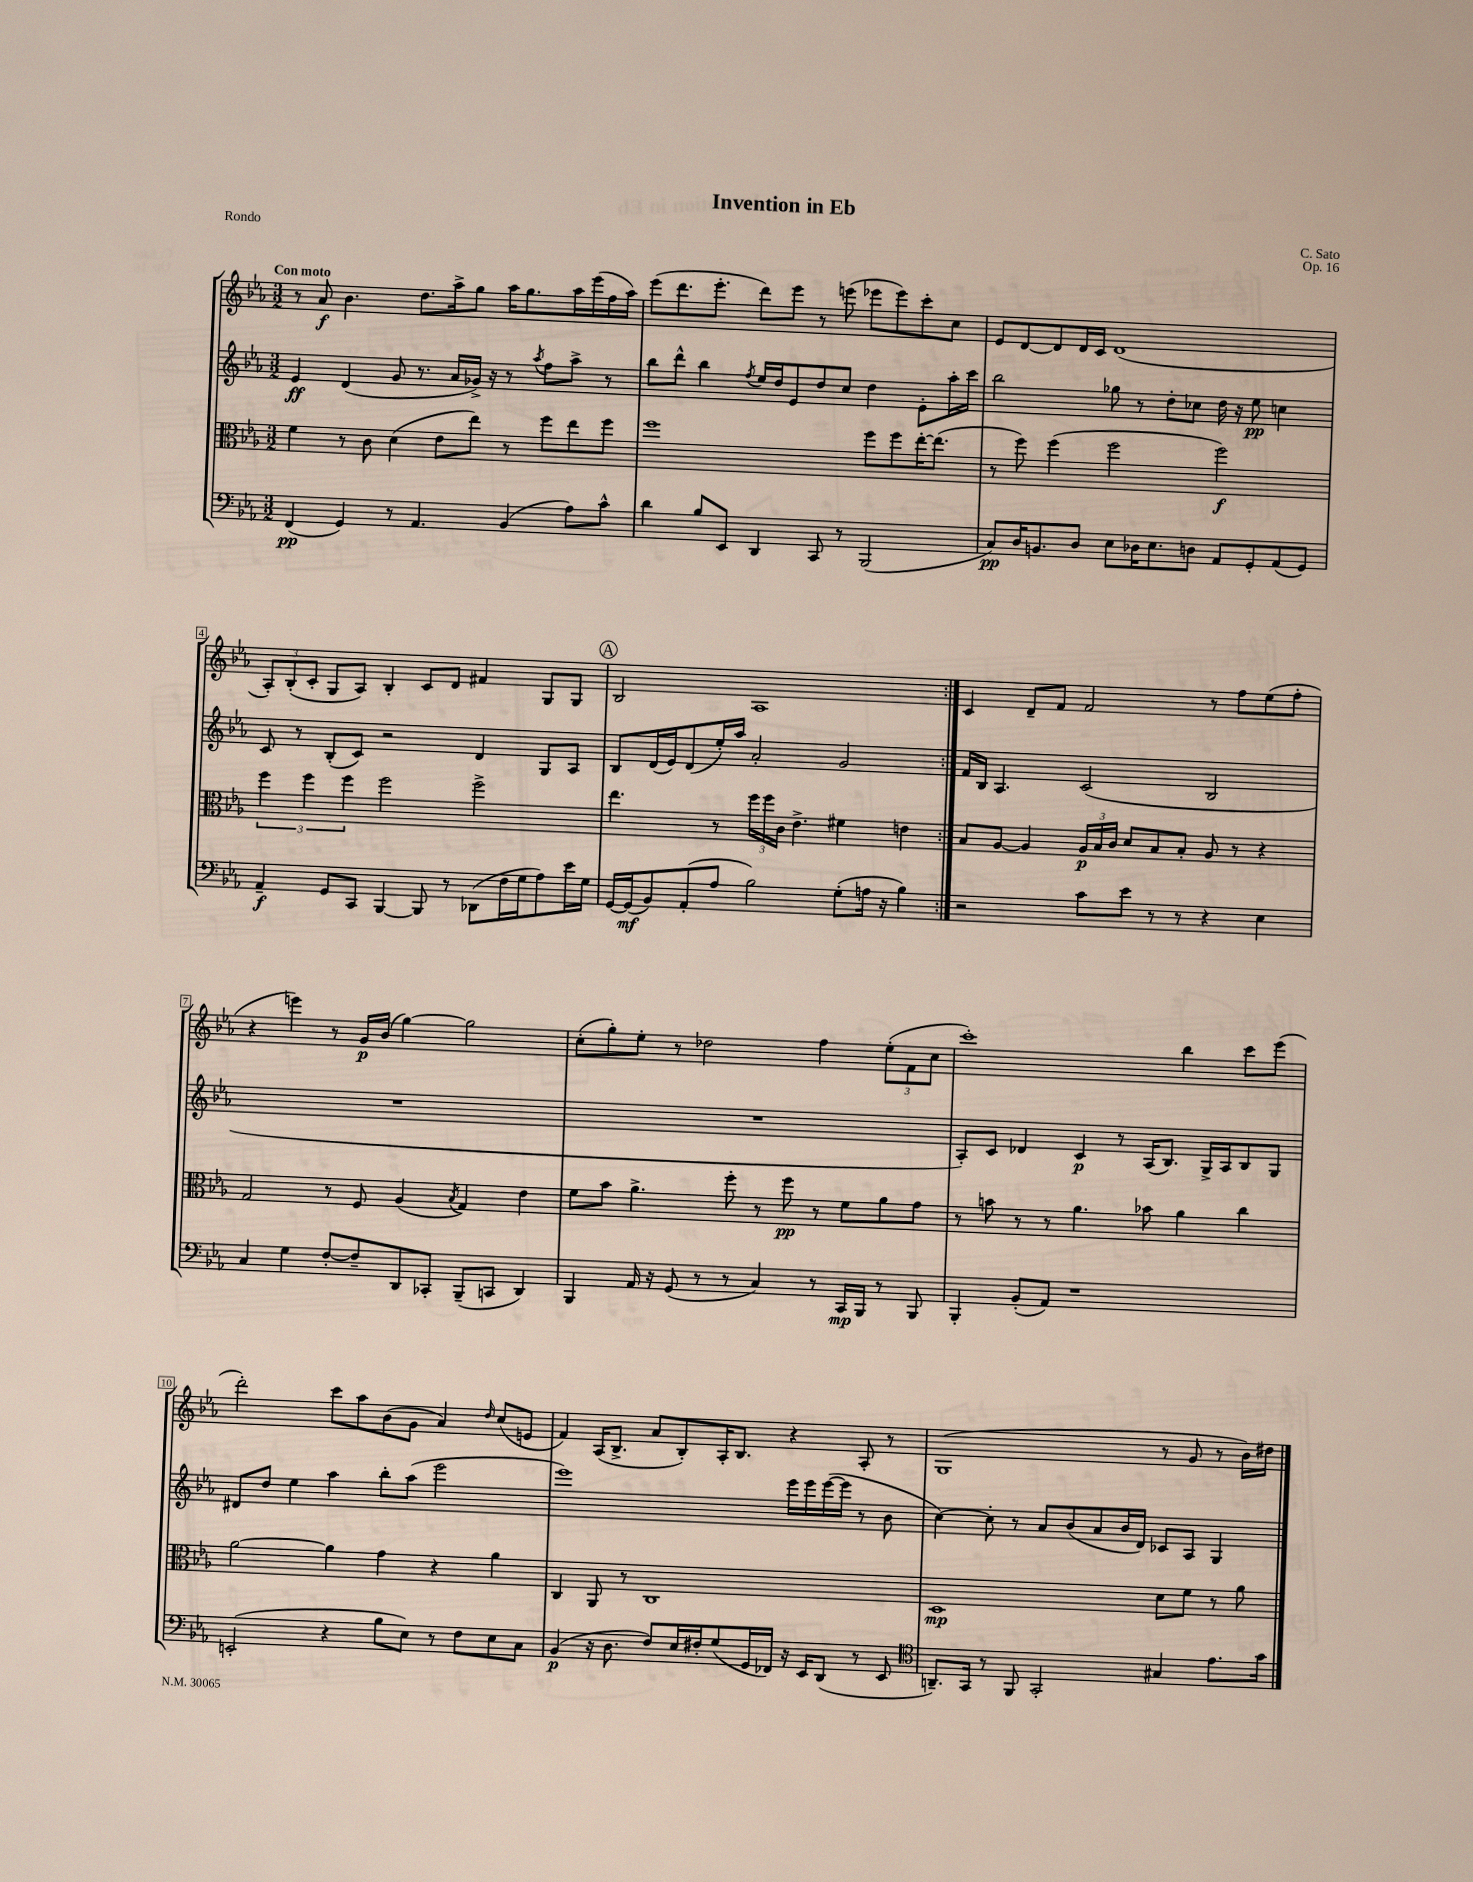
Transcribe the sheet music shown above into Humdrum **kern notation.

**kern	**kern	**kern	**kern
*staff4	*staff3	*staff2	*staff1
*clefF4	*clefC3	*clefG2	*clefG2
*k[b-e-a-]	*k[b-e-a-]	*k[b-e-a-]	*k[b-e-a-]
*M3/2	*M3/2	*M3/2	*M3/2
(4FF/	4f\	4e-/	8r
.	.	.	8a-/
4GG/)	8r	(4d/	4.b-\
.	8c\	.	.
8r	(4d\	8g/	.
4.AA-/	.	8.r	8.dd\L
.	8e-\L	.	.
.	.	16a-/LL	16aa-^\k
.	8ee-\J)	16g-^/JJ)	8gg\J
.	.	16r	.
(4BB-/	8r	8r	16aa-\LK
.	.	.	8.gg\
.	.	8qaa-/	.
.	8ff\L	8ff\L	.
8A-\L)	8ee-\	8aa-^\J	16aa-\L
.	.	.	(16eee-\
8c^^\J	8ff\J	8r	16ff\
.	.	.	16aa-\JJ)
=	=	=	=
4d\	1ff	8bb-\L	(8eee-\L
.	.	8ddd^^\J	8.ddd\
8B-/L	.	4bb-\	.
.	.	.	8.eee-'\J
8EE-/J	.	.	.
.	.	8qff/	.
4DD/	.	16ee-/LL	8ddd\L)
.	.	16dd/J	.
.	.	8e-/	8eee-\J
8CC/	.	8dd/	8r
8r	.	8cc/J	(8eee\
(2BBB-/	8ff\L	4dd\	8eee-\L
.	8ff\	.	8eee-\)
.	[16ee-'\K	8e-'\L	8ccc'\
.	(8.ee-\]J	.	.
.	.	16aa-'\L	8cc\J
.	.	16ccc\JJ	.
=	=	=	=
8C/L)	8r	2bb-\	8e-/L
16D/K	8ff\)	.	[8d/
8.BB/	.	.	.
.	(4ff\	.	8d/]
8D/J	.	.	16d/L
.	.	.	16c/JJ
8E-\L	2ff\	8gg-\	(1d
16D-\K	.	8r	.
8.E-\	.	.	.
.	.	8dd'\L	.
8D\J	.	8cc-\J	.
8AA-/L	2ff\)	16dd\	.
.	.	16r	.
8GG'/	.	8ee-\	.
(8AA-/	.	4cc\	.
8GG/J)	.	.	.
=	=	=	=
4AA-~/	6ff\	8c/	12A-'/L)
.	.	.	(12B-'/
.	.	8r	.
.	6ff\	.	12c'/J
8GG/L	.	(8B-'/L	8G/L
.	6ff\	.	.
8CC/J	.	8c/J)	8A-/J)
[4BBB-/	2ff\	2r	4B-'/
8BBB-/]	.	.	8c/L
8r	.	.	8d/J
(8DD-\L	2ff^\	4d/	4f#/
16F\L	.	.	.
16G\J	.	.	.
8A-\)	.	8G/L	8G/L
16e-\L	.	8A-/J	8G/J
16G\JJ	.	.	.
=	=	=	=
[16GG/LL	4.ee-\	8B-/L	2B-/
(16GG/]J	.	.	.
8BB-/)	.	(16d/L	.
.	.	16e-/J)	.
(8AA-'/	.	(8d/	.
8A-/J	8r	16ee-'/L)	.
.	.	16aa-/JJ	.
2B-\)	24ff\LL	2a-'/	1A-
.	24ff\	.	.
.	24c\JJ	.	.
.	4.e-^\	.	.
(8G'\L	4f#\	2g/	.
16A\Jk	.	.	.
16r	.	.	.
4B-\)	4e\	.	.
=:|!	=:|!	=:|!	=:|!
2r	8B-/L	16f/LL	4c/
.	.	16B-/JJ	.
.	[8A-/J	4.A-/	.
.	4A-/]	.	8d~/L
.	.	.	8f/J
8c\L	24A-/LL	(2c/	2f/
.	24B-/	.	.
.	24c/JJ	.	.
8e-\J	8d/L	.	.
8r	8B-/	.	.
8r	8B-'/J	.	.
4r	8A-/	2B-/	8r
.	8r	.	8ff\L
4E-\	4r	.	(8ee-\
.	.	.	8ff'\J
=	=	=	=
4C/	2G/	1.r	4r
4G\	.	.	4eee\)
[8F'/L	8r	.	8r
8F~/]	8F/	.	16g/LL
.	.	.	(16b-/JJ
8DD/	(4A-/	.	[4gg\)
8CC-'/J	.	.	.
.	8qB-/	.	.
(8BBB-~/L	4G/)	.	2gg\]
8CC/J	.	.	.
4DD/)	4e-\	.	.
=	=	=	=
4BBB-/	8f\L	1.r	(8cc'\L
.	8b-\J	.	8gg'\)
16AA-/	4.a-^\	.	8ee-'\J
16r	.	.	.
(8GG/	.	.	8r
8r	.	.	2dd-\
8r	8ff'\	.	.
4C/)	8r	.	.
.	8ff\	.	.
8r	8r	.	4ff\
16CC/LL	8f\L	.	.
16BBB-/JJ	.	.	.
8r	8a-\	.	(12ee-'\L
.	.	.	12f\
8BBB-/	8g\J	.	.
.	.	.	12cc\J
=	=	=	=
4BBB-'/	8r	8A-'/L)	1ccc')
.	8b\	8c/J	.
(8BB-'/L	8r	4d-/	.
8AA-/J)	8r	.	.
1r	4.a-\	4c/	.
.	.	8r	.
.	8b-\	(16A-/LK	.
.	.	8.B-/J)	.
.	4a-\	.	4bb-\
.	.	16G^/LL	.
.	.	16A-/J	.
.	4cc\	8B-/	8ccc\L
.	.	8G/J	(8eee-\J
=	=	=	=
(2EE'/	[2a-\	8d#/L	2ddd'\)
.	.	8dd/J	.
.	.	4ee-\	.
4r	4a-\]	4aa-\	8ccc\L
.	.	.	8aa-\
8B-\L	4g\	8bb-'\L	(8b-\
8E-\J)	.	(8aa-\J	8g\J
8r	4r	2eee-\	4a-/)
8F\L	.	.	.
.	.	.	16qqdd/
8E-\	4a-\	.	(8cc/L
8C\J	.	.	8e/J
=	=	=	=
(4BB-/	4C/	1eee-)	4f/)
16r	8AA-/	.	(16A-/LK
8.D\	.	.	8.B-^/J
.	8r	.	.
8F/L)	1C	.	8a-/L
16E-/L	.	.	8B-'/)
16F#'/J	.	.	.
(8G/	.	.	16A-'/K
.	.	.	8.B-/J
16GG/L	.	.	.
16FF-/JJ)	.	.	.
16r	.	16eee-\LL	4r
16EE-/LK	.	16eee-\	.
(8DD/J	.	([16eee-\	.
.	.	16eee-\]JJ	.
8r	.	8r	8A-'/
8EE-/	.	8b-\	8r
=	=	=	=
*clefC4	*	*	*
8.AA~/L)	1D	[4cc\)	(1G
16GG/Jk	.	.	.
8r	.	8cc'\]	.
8FF/	.	8r	.
2GG'/	.	8a-/L	.
.	.	(8b-/	.
.	.	8a-/	.
.	.	16b-/L	.
.	.	16d/JJ)	.
4G#/	8d\L	8c-/L	8r
.	8f\J	8A-/J	8g/
8.e-\L	8r	4G/	8r
.	8a-\	.	16b-\LL)
16g\Jk	.	.	16dd#\JJ
==	==	==	==
*-	*-	*-	*-
